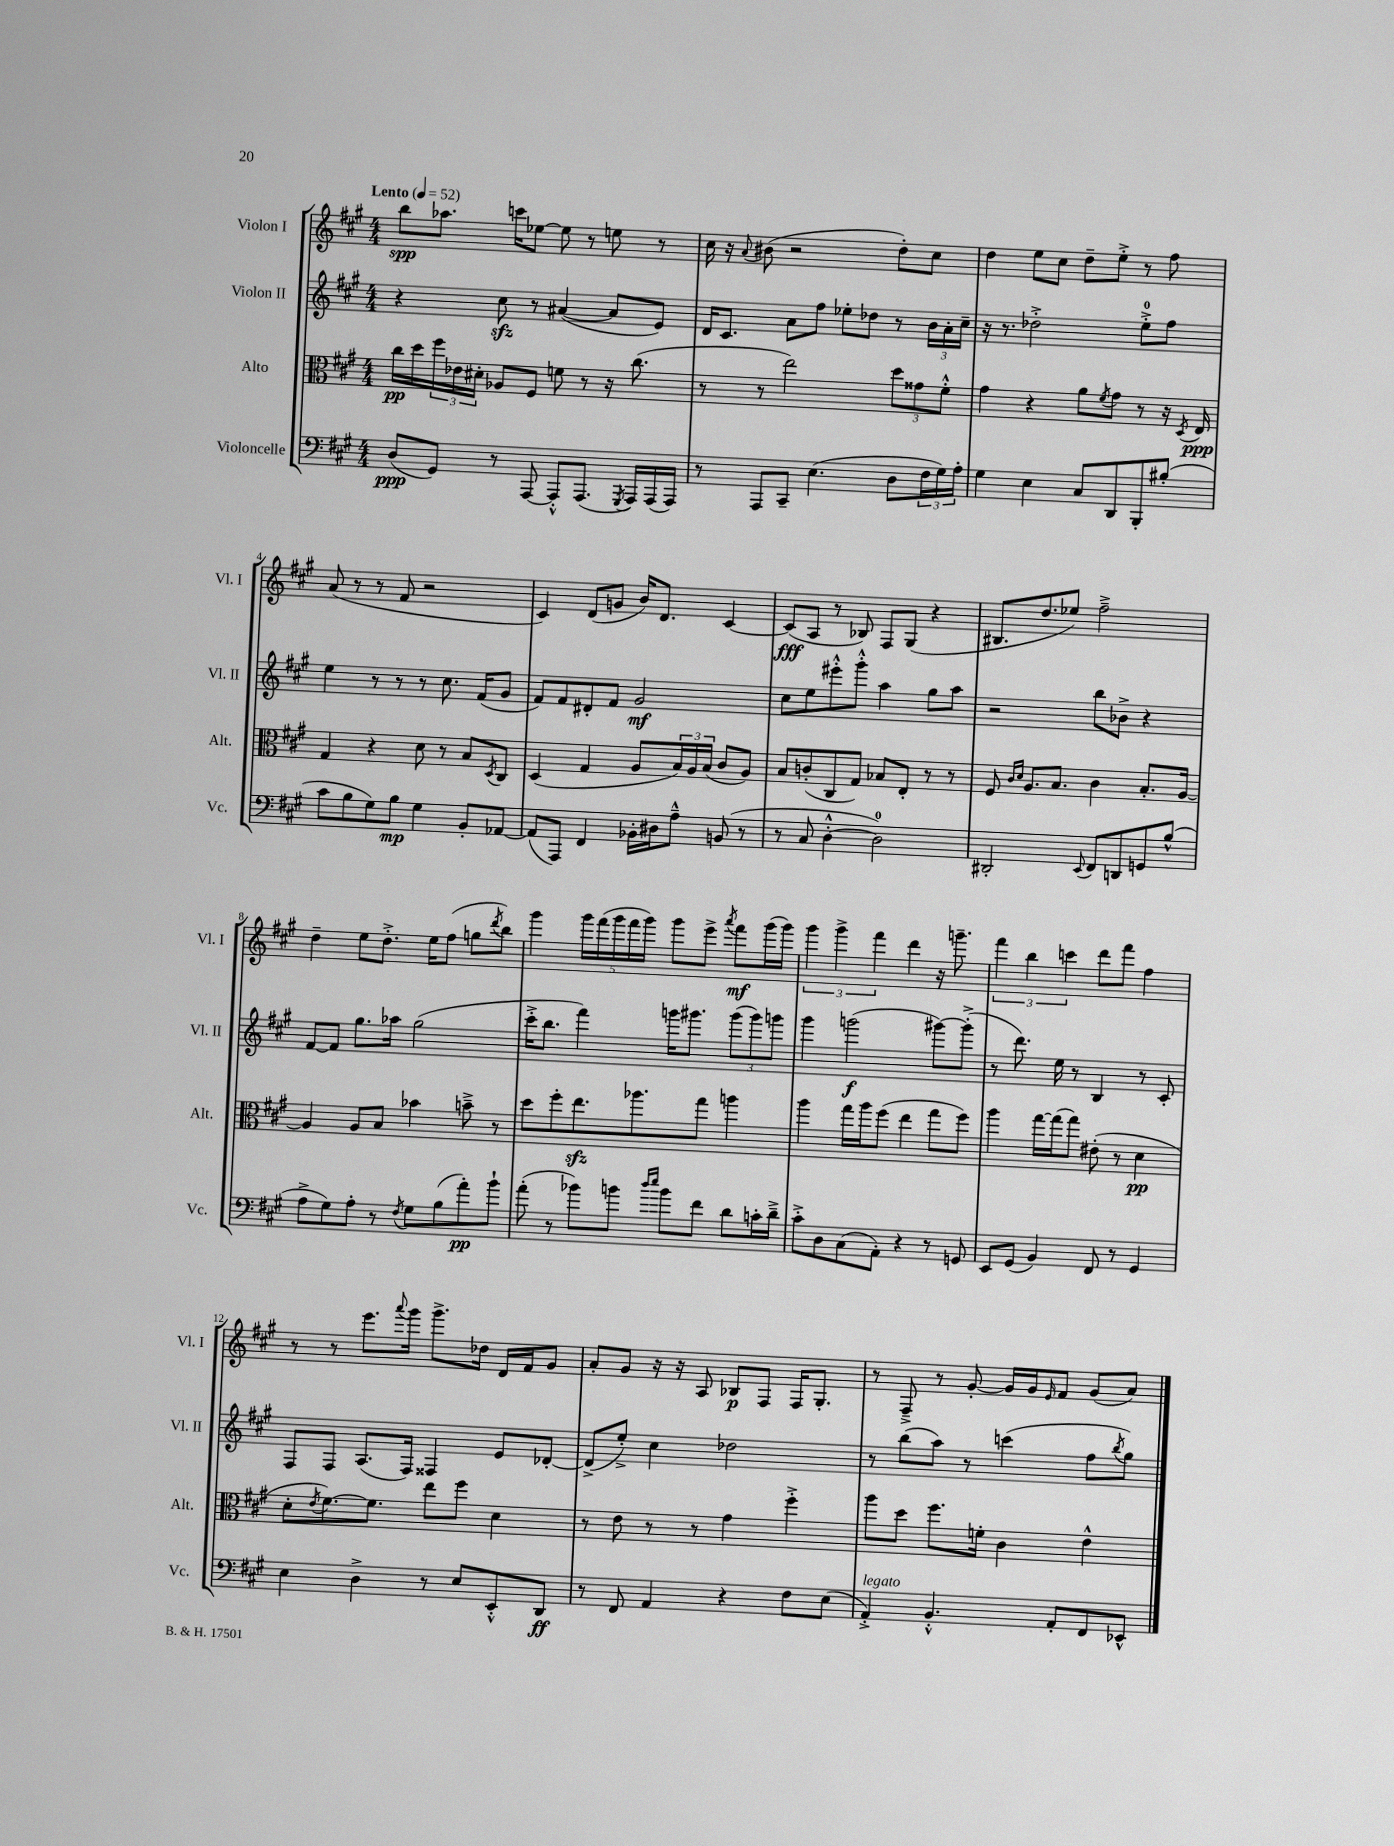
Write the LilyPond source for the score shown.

<<
\new StaffGroup <<
\new Staff = "s0" \with { instrumentName = "Violon I" shortInstrumentName = "Vl. I" } {
    \clef treble \key a \major \numericTimeSignature \time 4/4 \tempo "Lento" 4 = 52
    b''8\spp aes''8. c'''16 ees''8~ ees''8 r8 e''8 r8 |
    cis''16 r16 \appoggiatura { a'8 } bis'8( r2 d''8-.) cis''8 |
    d''4 e''8 cis''8 d''8-- e''8-.-> r8 fis''8 |
    a'8( r8 r8 fis'8 r2 |
    cis'4) d'8( g'8 b'16) d'8. cis'4~ |
    cis'8\fff( a8 r8 bes8) fis8 gis8( r4 |
    bis8. d''8. ees''8) fis''2---> |
    d''4-- e''8 d''8.-.-> e''16 fis''8( g''8 \acciaccatura { d'''8 } b''8) |
    gis'''4 \tuplet 5/4 { gis'''16 fis'''16( gis'''16 fis'''16 gis'''16) } gis'''8 e'''8-> \acciaccatura { a'''8 } fis'''8\mf gis'''16( gis'''16) |
    \tuplet 3/2 { gis'''4 gis'''4-> fis'''4 } d'''4 r16 g'''8.-- |
    \tuplet 3/2 { fis'''4 b''4 c'''4 } d'''8 fis'''8 fis''4 |
    r8 r8 e'''8. \appoggiatura { a'''8 } gis'''16 gis'''8.-> des''16 d'16 fis'16 gis'8 |
    a'8-. gis'8 r16 r16 a8 bes8\p fis8 fis16 gis8.-. |
    r8 fis8---> r8 gis'8~-. gis'16 gis'16 \grace { e'16 } fis'8 gis'8( a'8) \bar "|." |
}
\new Staff = "s1" \with { instrumentName = "Violon II" shortInstrumentName = "Vl. II" } {
    \clef treble \key a \major \numericTimeSignature \time 4/4
    r4 cis''8\sfz r8 ais'4~( ais'8 e'8) |
    d'16 cis'8. a'8 fis''8 ees''8-. des''8 r8 \tuplet 3/2 { b'16 a'16-. cis''16-- } |
    r16 r8. des''2-.-> e''8-0-.-> fis''8 |
    e''4 r8 r8 r8 cis''8. fis'16( gis'8 |
    fis'8) fis'8 dis'8-. fis'8 gis'2\mf |
    cis''8 e''8 eis'''8-.-^ gis'''8-.-^ a''4 gis''8 a''8 |
    r2 b''8 bes'8-> r4 |
    fis'8~ fis'8 gis''8. aes''16 gis''2( |
    cis'''16-.-> b''8. fis'''4) g'''16 gis'''8. \tuplet 3/2 { gis'''8( gis'''8) g'''8 } |
    gis'''4 g'''2\f( gis'''8~) gis'''8-.->( |
    r8 d'''8.) e''16 r8 b4 r8 cis'8-. |
    fis8 fis8 a8.( fis16) fisis4 e'8 des'8~-. |
    des'8->( e''8-.->) cis''4 des''2 |
    r8 b''8( a''8) r8 c'''4( fis''8 \acciaccatura { b''8 } gis''8) \bar "|." |
}
\new Staff = "s2" \with { instrumentName = "Alto" shortInstrumentName = "Alt." } {
    \clef alto \key a \major \numericTimeSignature \time 4/4
    cis''16\pp d''16 \tuplet 3/2 { fis''16 ees'16 dis'16-. } aes8 fis8 f'8 r8 r16 cis''8.( |
    r8 r8 e''2) \tuplet 3/2 { d''8 gisis'8 fis'8-.-^ } |
    gis'4 r4 a'8 \acciaccatura { fis'8 } gis'8 r8 r16 \acciaccatura { d8 } e16\ppp |
    gis4 r4 d'8 r8 b8 \acciaccatura { d8 } cis8 |
    d4( gis4 a8 \tuplet 3/2 { b16) a16 b16( } cis'8 a8) |
    b8 c'8-.( cis8 gis8) bes8 e8-. r8 r8 |
    fis8 \grace { cis'16 d'16 } a8. b8. cis'4 b8.-. a16~ |
    a4 a8 b8 bes'4 b'8---> r8 |
    d''8 fis''8-. e''8.\sfz aes''8. gis''8 a''4 |
    a''4 gis''16 a''16 fis''8( e''4 gis''8 fis''8) |
    a''4 gis''16~ gis''16( gis''8) eis'8-.( r8 d'4\pp |
    d'8-. \acciaccatura { e'8 } fis'8.~) fis'8. e''8 fis''8 d'4 |
    r8 e'8 r8 r8 gis'4 fis''4-.-> |
    a''8 d''8 fis''8. f'16-. cis'4 e'4-^ \bar "|." |
}
\new Staff = "s3" \with { instrumentName = "Violoncelle" shortInstrumentName = "Vc." } {
    \clef bass \key a \major \numericTimeSignature \time 4/4
    d8\ppp( gis,8) r8 a,,8~ a,,8-.-^ a,,8.( \acciaccatura { gis,,8 } a,,16) a,,16( a,,16) |
    r8 a,,8 cis,8-- e4.( d8 \tuplet 3/2 { fis16 gis16) a16-. } |
    gis4 e4 cis8 d,8 b,,8-. bis8-.( |
    cis'8 b8 gis8) b8\mp gis4 b,8-. aes,8~ |
    aes,8( a,,8) fis,4 bes,16-. dis16 a8---^ b,8( r8 |
    r8 cis8 d4~-.-^ d2-0) |
    dis,2-. \appoggiatura { e,8 } fis,8 d,8 g,8 b8-^( |
    a8-> gis8) a8-. r8 \acciaccatura { fis8 } gis8 b8( a'8-.\pp) b'8-! |
    a'8-.( r8 bes'8) b'8 \grace { d''16 e''16 } b'8 fis'8 d'8 c'16-. d'16---> |
    cis'8-.-> d8 cis8( a,8-.) r4 r8 g,8 |
    e,8 gis,8( b,4) fis,8 r8 gis,4 |
    e4 d4-> r8 e8 e,8-.-^ d,8\ff |
    r8 fis,8 a,4 r4 fis8 e8( |
    a,4-.->^\markup { \italic "legato" }) b,4.-.-^ a,8-. fis,8 ees,8-^ \bar "|." |
}
>>
>>
